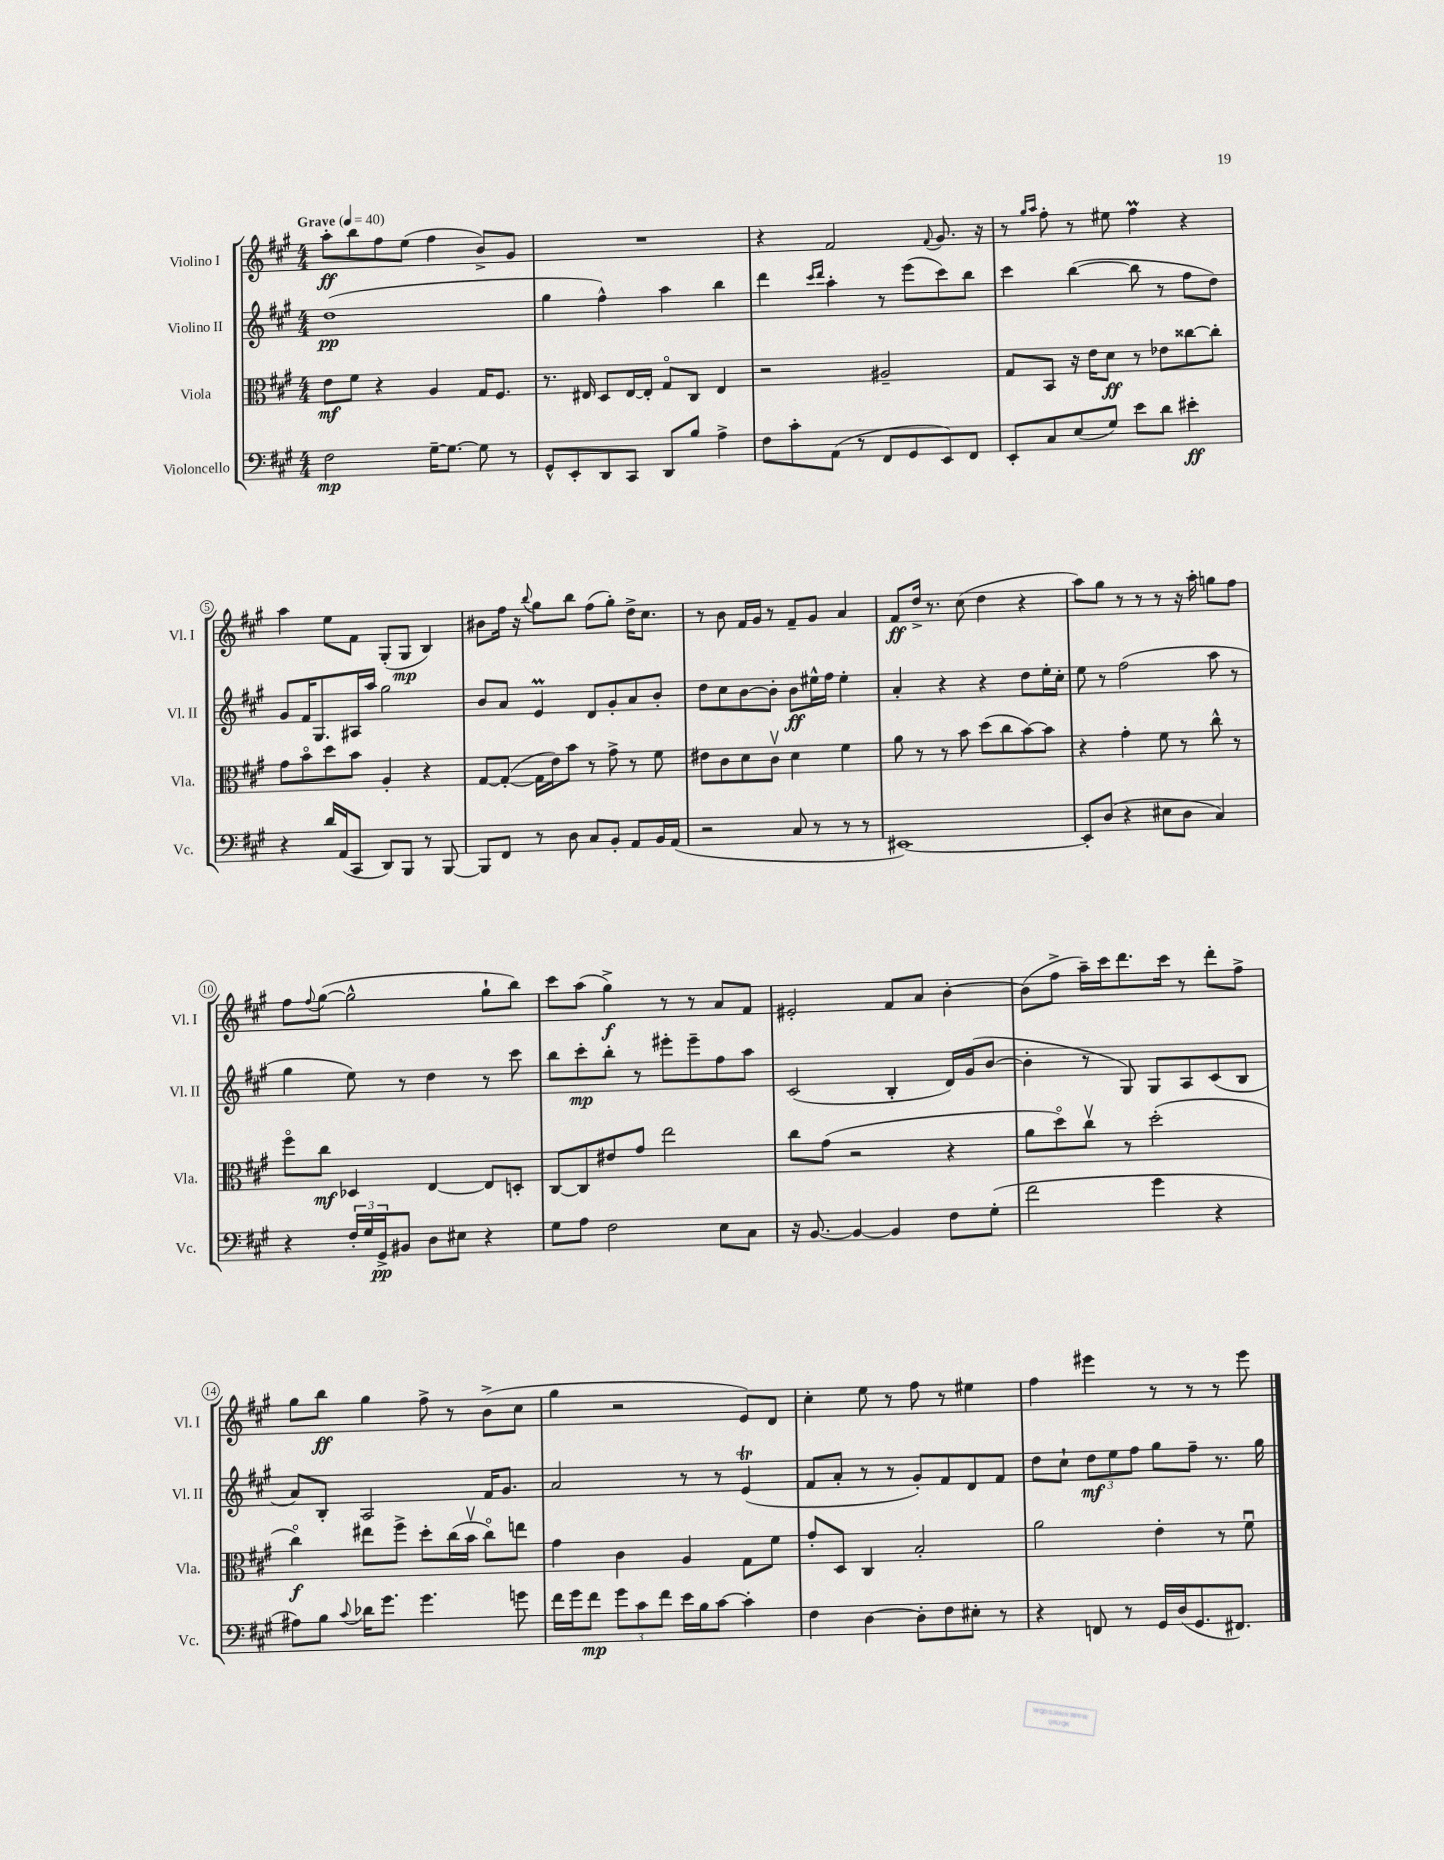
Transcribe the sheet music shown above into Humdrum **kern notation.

**kern	**kern	**kern	**kern
*staff4	*staff3	*staff2	*staff1
*clefF4	*clefC3	*clefG2	*clefG2
*k[f#c#g#]	*k[f#c#g#]	*k[f#c#g#]	*k[f#c#g#]
*M4/4	*M4/4	*M4/4	*M4/4
*MM40	*MM40	*MM40	*MM40
2F#	8e	(1dd	8aa'
.	8f#	.	8bb
.	4r	.	8ff#
.	.	.	(8ee
[16G#~	4A	.	4ff#
8.G#_	.	.	.
8G#]	16G#	.	8b^)
.	8.F#	.	.
8r	.	.	8g#
=	=	=	=
8GG#^^	8.r	4gg#	1r
8EE'	.	.	.
.	16E#	.	.
8DD	8D	4ff#^^)	.
8CC#	[16E#	.	.
.	16E#']	.	.
8DD	8G#o	4aa	.
8B	8C#	.	.
4A^	4E#	4bb	.
=	=	=	=
8F#	2r	4ddd	4r
8c#'	.	.	.
.	.	16qqccc#	.
.	.	16qqddd	.
(8AA	.	4aa'	2f#
8r	.	.	.
8FF#	2A#~	8r	.
8GG#	.	(8eee	.
.	.	.	8qqf#
8EE)	.	8ccc#)	8.g#
8FF#	.	8bb	.
.	.	.	16r
=	=	=	=
8EE'	8G#	4ccc#	8r
.	.	.	16qqgg#
.	.	.	16qqaa
8C#	8BB	.	8ff#'
(8E	16r	([4bb	8r
.	16e	.	.
8G#)	8d	.	8ee#
8e	8r	8bb]	4ff#
8d	8e-	8r	.
4e#'	[8cc##	8ff#	4r
.	8cc##']	8dd)	.
=	=	=	=
4r	8g#	8g#	4aa
.	8bo	16f#	.
.	.	8.G#	.
16d	8dd	.	8ee
(16AA	.	.	.
8CC#	8b	16A#	8f#
.	.	16aa	.
8DD)	4A'	2gg#	(8G#'
8BBB	.	.	8G#
8r	4r	.	4B)
[8BBB	.	.	.
=	=	=	=
8BBB]	[8G#	8b	8b#
8FF#	(8G#'_	8a	16ff#
.	.	.	16r
.	.	.	8qqbb
8r	16G#]	4e	8gg#
.	16e)	.	.
8D	8b	.	8bb
8C#	8r	8d	(8ff#
8BB'	8g#^	8g#'	8gg#')
8AA	8r	8a	16dd^
.	.	.	8.cc#
16BB	8f#	8b'	.
(16AA	.	.	.
=	=	=	=
2r	8e#	8dd	8r
.	8c#	8cc#	8b
.	8d	[8b	16f#
.	.	.	16g#
.	8c#v	8b']	8r
8C#	4d	8b	8f#~
8r	.	16ee#^^	8g#
.	.	16ff#	.
8r	4f#	4ee#'	4a
8r	.	.	.
=	=	=	=
[1EE#)	8a	4a'	8f#
.	8r	.	16dd^
.	.	.	8.r
.	8r	4r	.
.	8b	.	(8cc#
.	(8dd	4r	4dd
.	8cc#	.	.
.	[8b)	8dd	4r
.	8b]	16ee'	.
.	.	16cc#'	.
=	=	=	=
8EE#']	4r	8ee	8aa)
(8D	.	8r	8gg#
4r	4g#'	(2ff#	8r
.	.	.	8r
8E#	8f#	.	8r
8D	8r	.	16r
.	.	.	16aa'
4C#)	8cc#^^	8aa	8gg
.	8r	8r	8ff#
=	=	=	=
4r	8ff#o	4gg#	8ff#
.	.	.	8qqff#
.	8cc#	.	([8gg#
24F#'	4D-	8ee)	2gg#^^]
24G#	.	.	.
24GG#^	.	.	.
8BB#	.	8r	.
8D	[4E	4dd	.
8E#	.	.	.
4r	8E]	8r	8gg#`
.	8D'	8ccc#	8bb)
=	=	=	=
8G#	[8C#	8bb	8ccc#
8A	8C#]	8ccc#'	(8aa
2F#	8e#	8bb'	4gg#^)
.	8g#	8r	.
.	2ee	8eee#'	8r
.	.	8eee#~	8r
8E	.	8ff#	8a
8C#	.	8aa	8f#
=	=	=	=
16r	8cc#	(2c#	2e#'
[8.BB	.	.	.
.	(8g#	.	.
4BB_	2r	.	.
4BB]	.	4B'	8f#
.	.	.	8a
8F#	4r	16d)	[4b'
.	.	(16g#	.
(8G#'	.	[8b	.
=	=	=	=
2f#	8a	4b']	(8b]
.	8ddo)	.	8ff#^
.	8cc#v	8r	16aa~)
.	.	.	16ccc#
.	8r	8G#)	8.ddd
4g#	(2dd'	8G#	.
.	.	.	16ccc#
.	.	8A	8r
4r	.	(8c#	8ddd'
.	.	8B	8ff#^
=	=	=	=
8A#)	4cc#o)	8a)	8gg#
8B	.	8B'	8bb
8qqc#	.	.	.
16d-	8ee#	2A	4gg#
8.g#	.	.	.
.	8ff#^	.	.
4.g#	8dd'	.	8ff#^
.	(16cc#	.	8r
.	16bv	.	.
.	8cc#o)	16f#	(8b^
.	.	8.g#	.
8g	8ee	.	8cc#
=	=	=	=
16f#	4g#	2a	4gg#
16g#	.	.	.
8f#	.	.	.
12g#	4c#	.	2r
12c#	.	.	.
12f#	.	.	.
16e	4A	8r	.
16B	.	.	.
[8c#	.	8r	.
4c#']	8G#	(4e	8e)
.	8f#	.	8d
=	=	=	=
4F#	8g#'	8f#	4cc#'
.	8D	8a'	.
[4D	4C#	8r	8ee
.	.	8r	8r
8D']	2B'	8g#')	8ff#
8F#	.	8f#	8r
8E#'	.	8d	4ee#
8r	.	8f#	.
=	=	=	=
4r	2a	8dd	4ff#
.	.	8cc#`	.
8FF	.	12dd	4eee#
.	.	12ee	.
8r	.	.	.
.	.	12ff#	.
16GG#	4e'	8gg#	8r
(16D	.	.	.
8.GG#	.	8ff#~	8r
.	8r	8.r	8r
8.FF#)	.	.	.
.	8f#u	.	8eee#
.	.	16gg#	.
==	==	==	==
*-	*-	*-	*-
